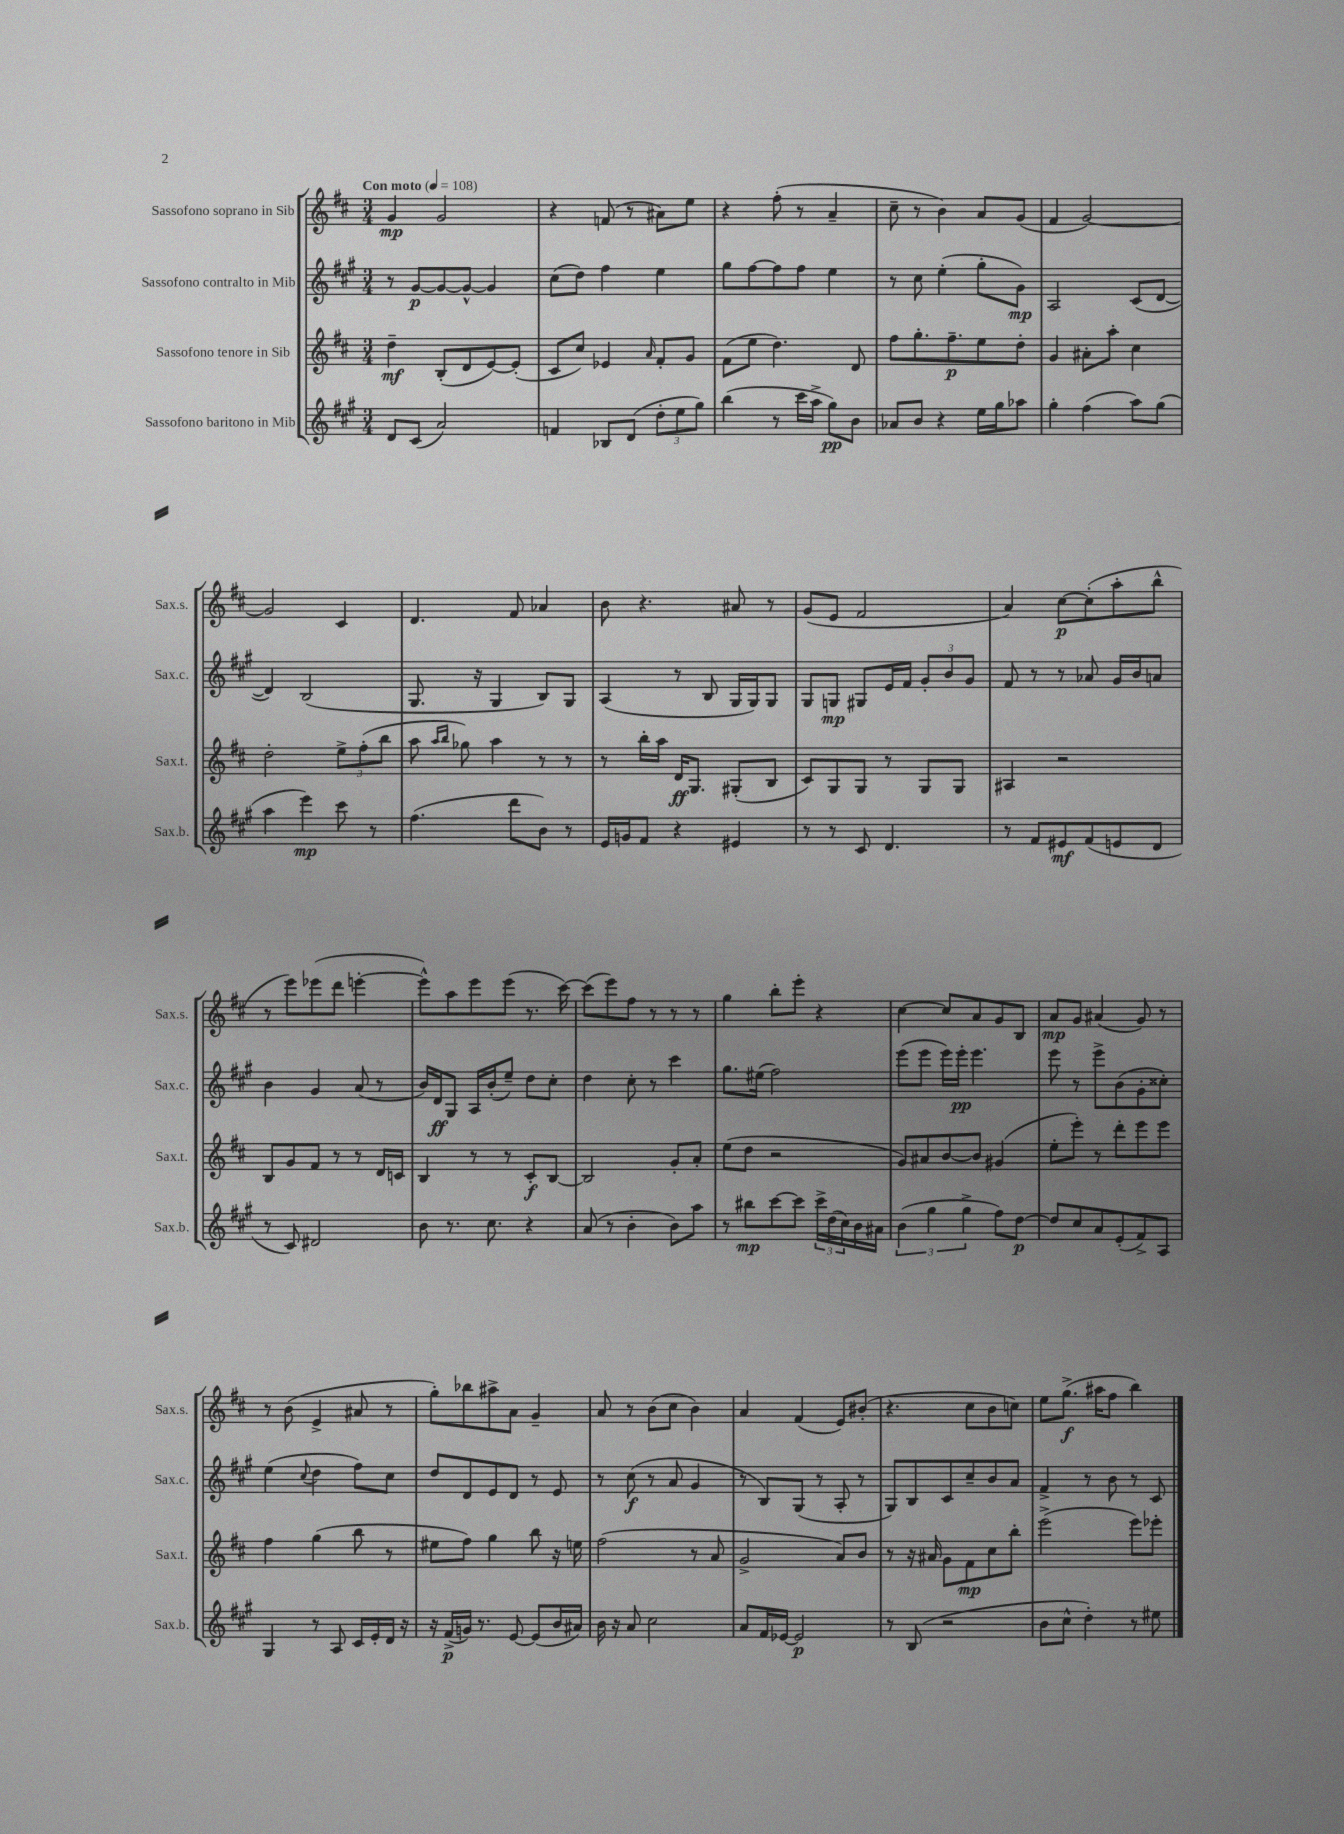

**kern	**kern	**kern	**kern
*staff4	*staff3	*staff2	*staff1
*clefG2	*clefG2	*clefG2	*clefG2
*k[f#c#g#]	*k[f#c#]	*k[f#c#g#]	*k[f#c#]
*M3/4	*M3/4	*M3/4	*M3/4
*MM108	*MM108	*MM108	*MM108
8d/L	4dd~\	8r	4g/
(8c#/J	.	[8g#/L	.
2a/)	(8B'/L	8g#/_	2g/
.	8d/	8g#^^/_J	.
.	[8e/)	4g#/]	.
.	(8e'/]J	.	.
=	=	=	=
4f/	8c#/L	(8cc#\L	4r
.	8cc#/J)	8dd\J)	.
8B-/L	4e-/	4ff#\	(8f/
(8d/J	.	.	8r
.	16qqa/	.	.
12dd'\L	8f#'/L	4ee\	8a#\L)
12ee\	.	.	.
.	8g/J	.	8ee\J
12gg#\J)	.	.	.
=	=	=	=
(4bb\	(8f#\L	8gg#\L	4r
.	8ee\J	[8ff#\	.
8r	4.dd\)	8ff#\]	(8ff#'\
16ccc#\LL	.	8ff#\J	8r
16aa^\JJ	.	.	.
8gg#\L)	.	4ee\	4a~/
8b\J	8d/	.	.
=	=	=	=
8a-/L	8ff#\L	8r	8cc#~\
8b/J	8.gg'\	8cc#\	8r
4r	.	(4ee'\	4b\)
.	8.ff#~\	.	.
16ee\LL	8ee\	8gg#'\L	8a/L
16gg#\J	.	.	.
8aa-\J	8dd'\J	8g#\J)	(8g/J
=	=	=	=
4gg#'\	4g/	2A/	4f#/
(4ff#\	8a#'\L	.	[2g/)
.	8aa'\J	.	.
8aa\L)	4cc#\	(8c#/L	.
(8gg#\J	.	[8d/J	.
=	=	=	=
4aa\	2dd'\	4d/])	2g/]
4eee\)	.	(2B/	.
8ccc#\	12ee^\L	.	4c#/
.	(12ff#'\	.	.
8r	.	.	.
.	12bb\J	.	.
=	=	=	=
(4.ff#\	8aa\	8.G#/	4.d/
.	16qqaa/LL	.	.
.	16qqbb/JJ	.	.
.	8gg-\)	.	.
.	.	16r	.
.	4aa\	4G#/	.
8ddd\L	.	.	8f#/
8b\J)	8r	8B/L)	4a-/
8r	8r	8G#/J	.
=	=	=	=
16e/LL	8r	(4A/	8b\
16g/J	.	.	.
8f#/J	16bb'\LL	.	4.r
.	16aa\JJ	.	.
4r	16d/LK	8r	.
.	8.G/J	.	.
.	.	8B/	.
4e#/	(8G#'/L	16G#/LL	8a#/
.	.	16G#/J)	.
.	8B/J	8G#/J	8r
=	=	=	=
8r	8c#/L)	8G#/L	(8g/L
8r	8G/	8G/J	8e/J
8c#/	8G/J	8G#/L	2f#/
4.d/	8r	16e/L	.
.	.	16f#/JJ	.
.	8G/L	12g#'/L	.
.	.	12b/	.
.	8G/J	.	.
.	.	12g#/J	.
=	=	=	=
8r	4A#/	8f#/	4a/)
8f#/L	.	8r	.
8e#/	2r	8r	[8cc#\L
(8f#/	.	8a-/	(8cc#'\]
8e/	.	16g#/LL	8aa'\
.	.	16b/J	.
8d/J	.	8a/J	8bb^^\J
=	=	=	=
8r	8B/L	4b\	8r
8c#/)	8g/	.	8eee\L)
2d#/	8f#/J	4g#/	(8eee-\
.	8r	.	8ddd\J
.	8r	(8a/	[4eee'\
.	16d/LL	8r	.
.	16c/JJ	.	.
=	=	=	=
8b\	4B/	16b/LL)	8eee^^\]L)
.	.	16d/J	.
8.r	.	8G#/J	8aa\
.	8r	16A/LL	8eee\
8.cc#\	.	(16b'/J	.
.	8r	8ee~/J)	(8eee\J
4r	8c#'/L	8dd\L	8.r
.	[8B/J	8cc#'\J	.
.	.	.	[16ccc#\)
=	=	=	=
(8a/	2B/]	4dd\	(8ccc#\]L
8r	.	.	8eee\)
4b'\	.	8cc#'\	8ff#\J
.	.	8r	8r
8b\L)	8g'/L	4ccc#\	8r
8aa\J	8a'/J	.	8r
=	=	=	=
8r	(8ee\L	8.gg#\L	4gg\
8bb#\L	8dd\J	.	.
.	.	(16ee#\Jk	.
[8ccc#\	2r	2ff#\)	8bb'\L
8ccc#\]J	.	.	8eee'\J
24ccc#^\LL	.	.	4r
(24dd\	.	.	.
24cc#\)	.	.	.
16b\	.	.	.
16a#\JJ	.	.	.
=	=	=	=
(6b\	8g/L)	(8eee\L	[4cc#\
.	8a#/	8eee\J	.
6gg#\	.	.	.
.	[8b/	16eee\LL)	8cc#/]L
.	.	16eee'\JJ	.
6gg#^\	.	.	.
.	8b/]J	4.eee\	8a/
8ff#\L)	(4g#/	.	8g/
[8dd\J	.	.	8B/J
=	=	=	=
8dd/]L	8ee'\L	8eee\	8a/L
8cc#/	8eee'\J)	8r	8g/J
8a/	8r	8eee^\L	(4a#/
(8e'/	8ddd'\L	(8b\	.
8f#^/)	8eee\	8g#'\	8g/)
8A/J	8eee\J	8cc##'\J)	8r
=	=	=	=
4G#/	4ff#\	(4ee\	8r
.	.	.	(8b\
.	.	8qqcc#/	.
8r	(4gg\	4dd\	4e^/
8A/	.	.	.
16c#/LL	8bb\	8ff#\L)	8a#/
16e'/	.	.	.
16d/JJ	8r	8cc#\J	8r
16r	.	.	.
=	=	=	=
16r	8ee#\L	8dd/L	8gg'\L)
(16f#^/LL	.	.	.
16g/JJ)	8ff#\J)	8d/	8bb-\
8.r	.	.	.
.	4gg\	8e/	8aa#^\
[8e/	.	8d/J	8a\J
(8e/]L	8bb\	8r	4g~/
16b/L	16r	8e/	.
16a#/JJ)	16ee\	.	.
=	=	=	=
16b\	(2ff#\	8r	8a/
16r	.	.	.
8a/	.	(8cc#\	8r
2cc#\	.	8r	(8b\L
.	.	8a/	8cc#\J
.	8r	4g#/	4b\)
.	8a/	.	.
=	=	=	=
8a/L	2g^/	8r	4a/
16f#/L	.	8B/L)	.
[16e-/JJ	.	.	.
2e-/]	.	(8G#/J	(4f#/
.	.	8r	.
.	8a/L)	8A'/	8e/L)
.	8b/J	8r	(8b#'/J
=	=	=	=
8r	8r	8G#/L)	4.r
(8B/	16r	8B/	.
.	16a#/	.	.
2r	8g\L	8c#/	.
.	8f#\	8cc#~/	8cc#\L
.	8cc#\	8b/	8b\
.	8bb'\J	8a/J	8cc\J)
=	=	=	=
8b\L	(2eee^\	4f#^/	8ee\L
8cc#^^\J	.	.	(8.gg^\J
4dd'\)	.	8r	.
.	.	.	16aa#\LK
.	.	8b\	8ff#\J
8r	8eee\L)	8r	4bb\)
8ee#\	8eee-'\J	8c#/	.
==	==	==	==
*-	*-	*-	*-
